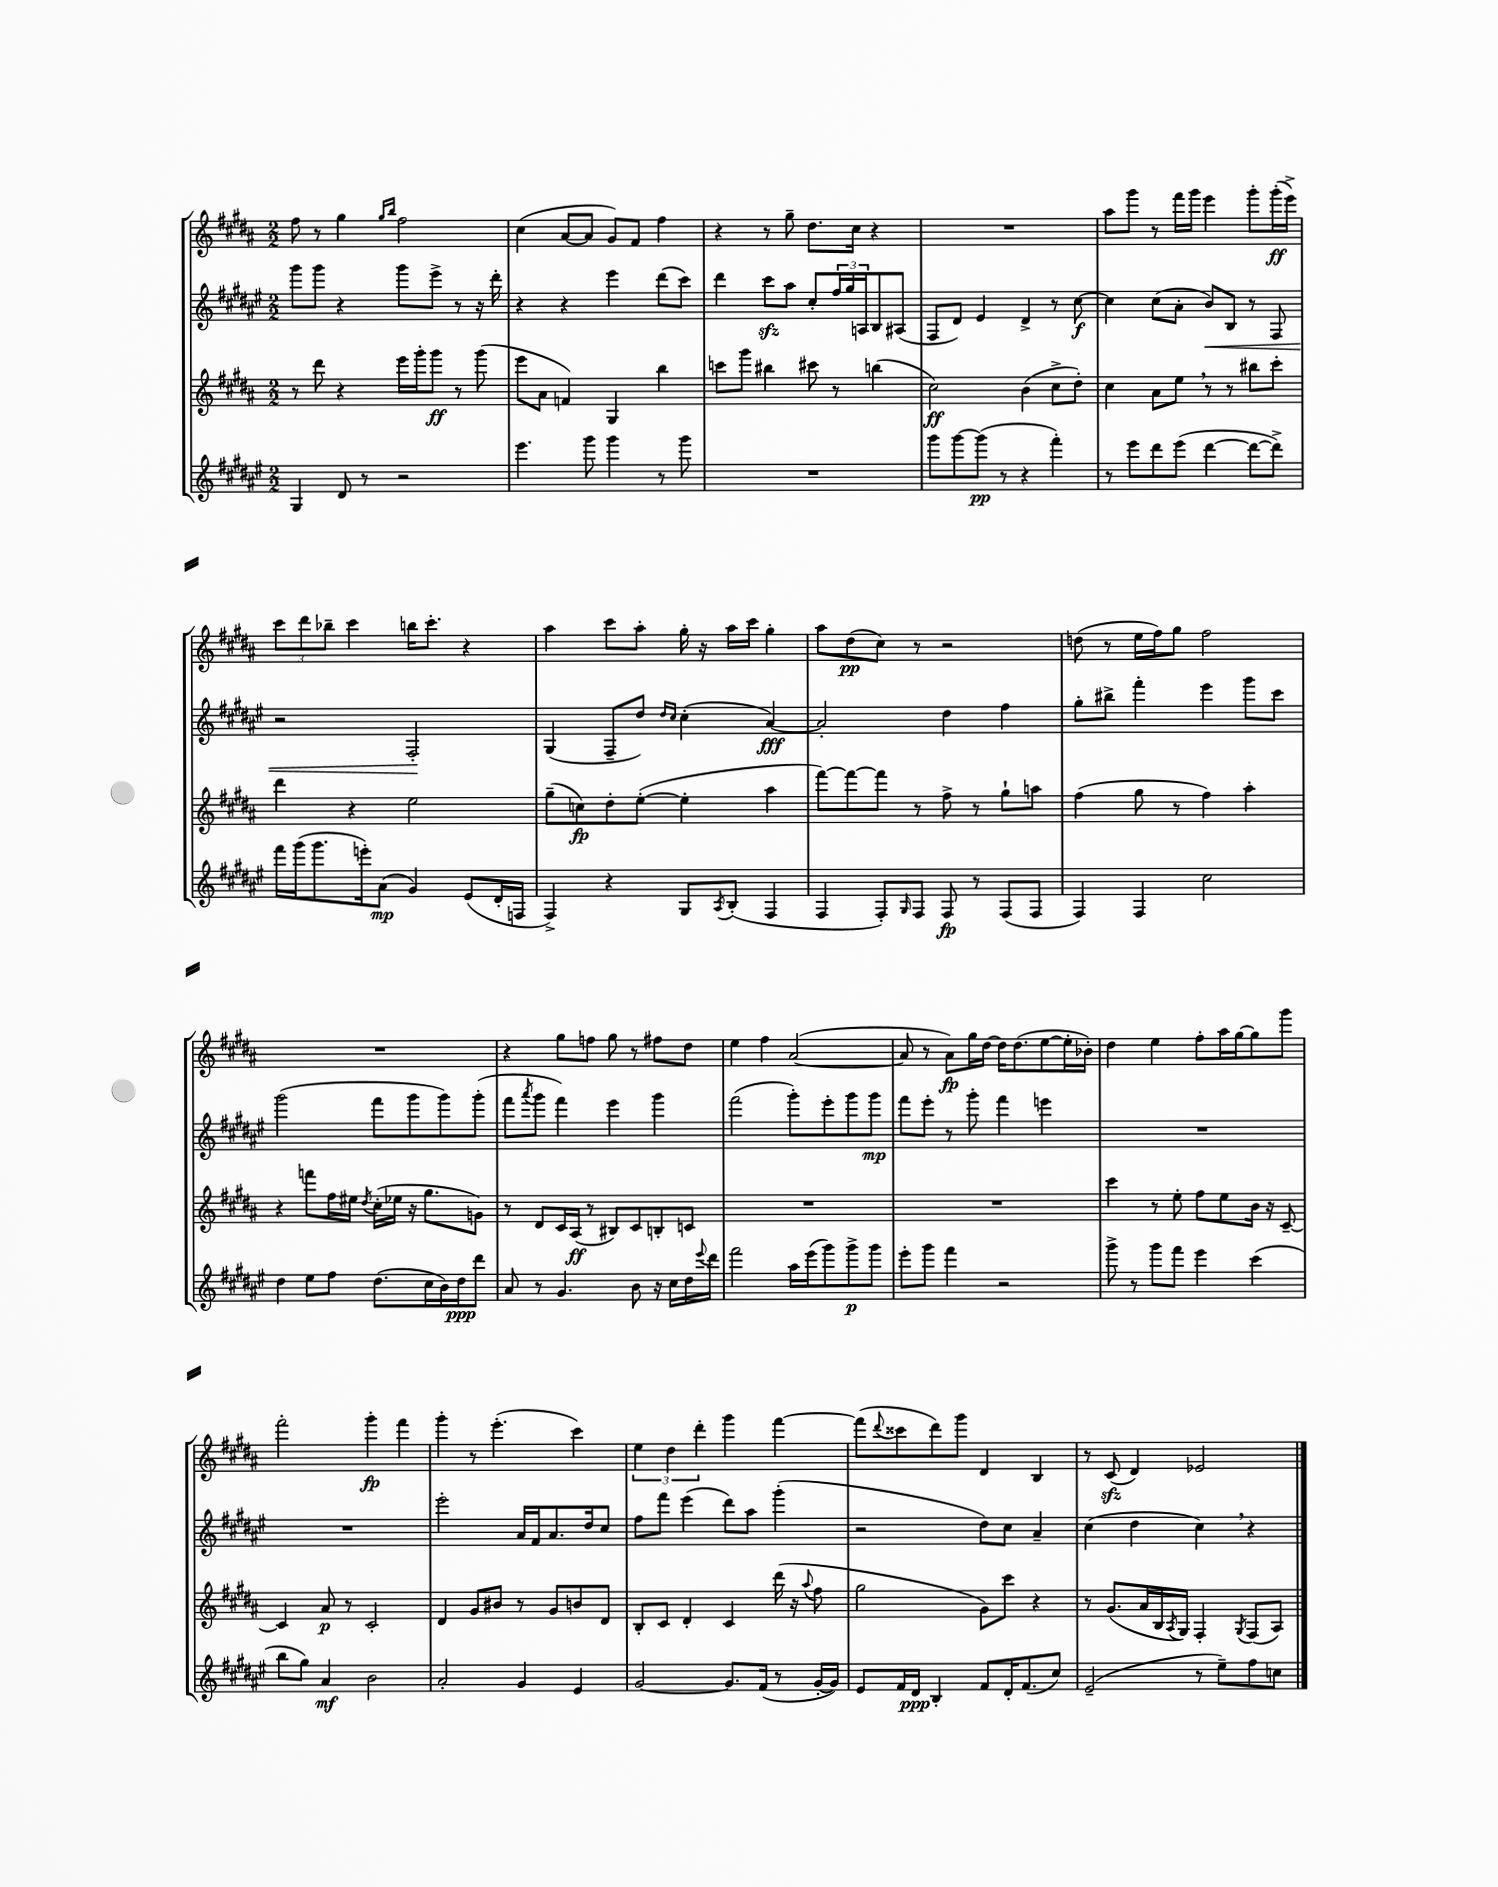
<<
\new StaffGroup <<
\new Staff = "s0" {
    \clef treble \key b \major \numericTimeSignature \time 2/2
    fis''8 r8 gis''4 \grace { gis''16 b''16 } fis''2 |
    cis''4( ais'8~ ais'8 gis'8) fis'8 fis''4 |
    r4 r8 gis''8-- dis''8. cis''16 r4 |
    R1 |
    ais''8 gis'''8 r8 fis'''16 gis'''16 e'''4 gis'''8-. gis'''16-.\ff( e'''16->) |
    \tuplet 3/2 { cis'''8 dis'''8 bes''8-- } cis'''4 b''16 cis'''8.-. r4 |
    ais''4 cis'''8 ais''8-. gis''16-. r16 ais''16 cis'''16 gis''4-. |
    ais''8 dis''8\pp( cis''8) r8 r2 |
    d''8( r8 e''16 fis''16) gis''8 fis''2 |
    R1 |
    r4 gis''8 f''8 gis''8 r8 fis''8 dis''8 |
    e''4 fis''4 ais'2~( |
    ais'8 r8 ais'8\fp) gis''16 dis''16~ dis''16 dis''8.( e''8~ e''16-. bes'16-.) |
    dis''4 e''4 fis''8-. ais''16 gis''16~ gis''8 gis'''8 |
    fis'''2-. gis'''4-.\fp fis'''4 |
    gis'''4-. r8 e'''4.-.( cis'''4) |
    \tuplet 3/2 { e''4 dis''4 dis'''4-. } gis'''4 fis'''4~ |
    fis'''8( \appoggiatura { dis'''8 } cisis'''8 dis'''8) gis'''8 dis'4 b4 |
    r8 cis'8\sfz( dis'4) ees'2 \bar "|." |
}
\new Staff = "s1" {
    \clef treble \key fis \major \numericTimeSignature \time 2/2
    gis'''8 gis'''8 r4 gis'''8 eis'''8-> r8 r16 dis'''16-. |
    r4 r4 eis'''4 dis'''8( cis'''8) |
    dis'''4 cis'''8\sfz ais''8 cis''8-. \tuplet 3/2 { fis''16 gis''16 a16 } b8 ais8( |
    fis8 dis'8) eis'4 dis'4-> r8 cis''8~\f |
    cis''4 cis''8( ais'8-. b'8\<) b8 r8 fis8 |
    r2 fis2-.\! |
    gis4( fis8-- dis''8) \grace { dis''16 cis''16 } cis''4-.( ais'4~\fff) |
    ais'2-. dis''4 fis''4 |
    gis''8-. bis''8-> fis'''4-. eis'''4 gis'''8 cis'''8 |
    gis'''2( fis'''8 gis'''8 gis'''8) gis'''8-.( |
    fis'''8 \acciaccatura { ais'''8 } gis'''8 fis'''4) eis'''4 gis'''4 |
    fis'''2( gis'''8-.) eis'''8-. gis'''8 gis'''8\mp |
    fis'''8 eis'''8-. r8 gis'''8-. fis'''4 e'''4 |
    R1 |
    R1 |
    eis'''2-. ais'16 fis'16 ais'8. dis''16 cis''8 |
    fis''8 fis'''8 eis'''4( dis'''8) ais''8 gis'''4-.( |
    r2 dis''8) cis''8 ais'4-- |
    cis''4( dis''4 cis''4) \breathe r4 \bar "|." |
}
\new Staff = "s2" {
    \clef treble \key b \major \numericTimeSignature \time 2/2
    r8 dis'''8 r4 e'''16 gis'''16-. gis'''8\ff r8 gis'''8( |
    e'''8 ais'8 f'4) gis4 b''4 |
    c'''8 gis'''8 bis''4 cis'''8 r8 b''4( |
    cis''2\ff) b'4( cis''8-> dis''8-.) |
    cis''4 ais'8 e''8 \breathe r8 r8 bis''8 cis'''8-. |
    dis'''4 r4 e''2 |
    gis''8--( c''8\fp) dis''8-. e''8~-.( e''4-. ais''4 |
    fis'''8~) fis'''8~ fis'''8 r8 fis''8-> r8 gis''8-! a''8 |
    fis''4( gis''8 r8 fis''4) ais''4-. |
    r4 f'''8 fis''16 eis''16 \acciaccatura { dis''8 } cis''16-.( ees''16 r16 gis''8. g'8) |
    r8 dis'8 cis'16 ais16\ff( r8 bis8) cis'8 b8-. c'8 |
    R1 |
    R1 |
    cis'''4 r8 e''8-. fis''8 e''8 b'16 r16 cis'8~-- |
    cis'4 ais'8\p r8 cis'2-. |
    dis'4 gis'8 bis'8 r8 gis'8 b'8 dis'8 |
    b8-. cis'8 dis'4-. cis'4 dis'''16( r16 \appoggiatura { ais''8 } fis''8 |
    gis''2 gis'8) cis'''8 r4 |
    r8 gis'8.( ais'16 b16 \acciaccatura { ais8 } gis16) fis4-. \acciaccatura { gis8 } fis8( ais8) \bar "|." |
}
\new Staff = "s3" {
    \clef treble \key fis \major \numericTimeSignature \time 2/2
    gis4 dis'8 r8 r2 |
    eis'''4. gis'''8 gis'''4 r8 gis'''8 |
    R1 |
    gis'''8 gis'''8~ gis'''8\pp( r8 r4 fis'''4-.) |
    r8 eis'''8 dis'''8 eis'''8( dis'''4~ dis'''8~ dis'''8->) |
    fis'''16 gis'''16( gis'''8. e'''16-.) ais'8\mp( gis'4) eis'8( dis'16-. f16 |
    fis4->) r4 gis8 \acciaccatura { ais8 } b8-.( fis4 |
    fis4 fis8-.) \grace { gis16 } fis8 fis8\fp r8 fis8( fis8 |
    fis4) fis4 cis''2 |
    dis''4 eis''8 fis''8 dis''8.( cis''16 b'16) dis''16\ppp dis'''8 |
    ais'8 r8 gis'4. b'8 r16 cis''16 dis''16 \appoggiatura { eis'''8 } dis'''16 |
    fis'''2 ais''16 eis'''16( gis'''8) gis'''8->\p gis'''8 |
    eis'''8-. gis'''8 fis'''4 r2 |
    gis'''8-> r8 gis'''8 fis'''8 eis'''4 cis'''4( |
    b''8 gis''8) ais'4\mf b'2 |
    ais'2-. gis'4 eis'4 |
    gis'2~ gis'8. fis'16( r8 gis'16~-. gis'16) |
    eis'8 fis'16 dis'16\ppp b4-. fis'8 dis'16-. fis'8.( cis''8) |
    eis'2--( r8 eis''8--) fis''8 c''8 \bar "|." |
}
>>
>>
\layout { \context { \Score \remove "Bar_number_engraver" } }
